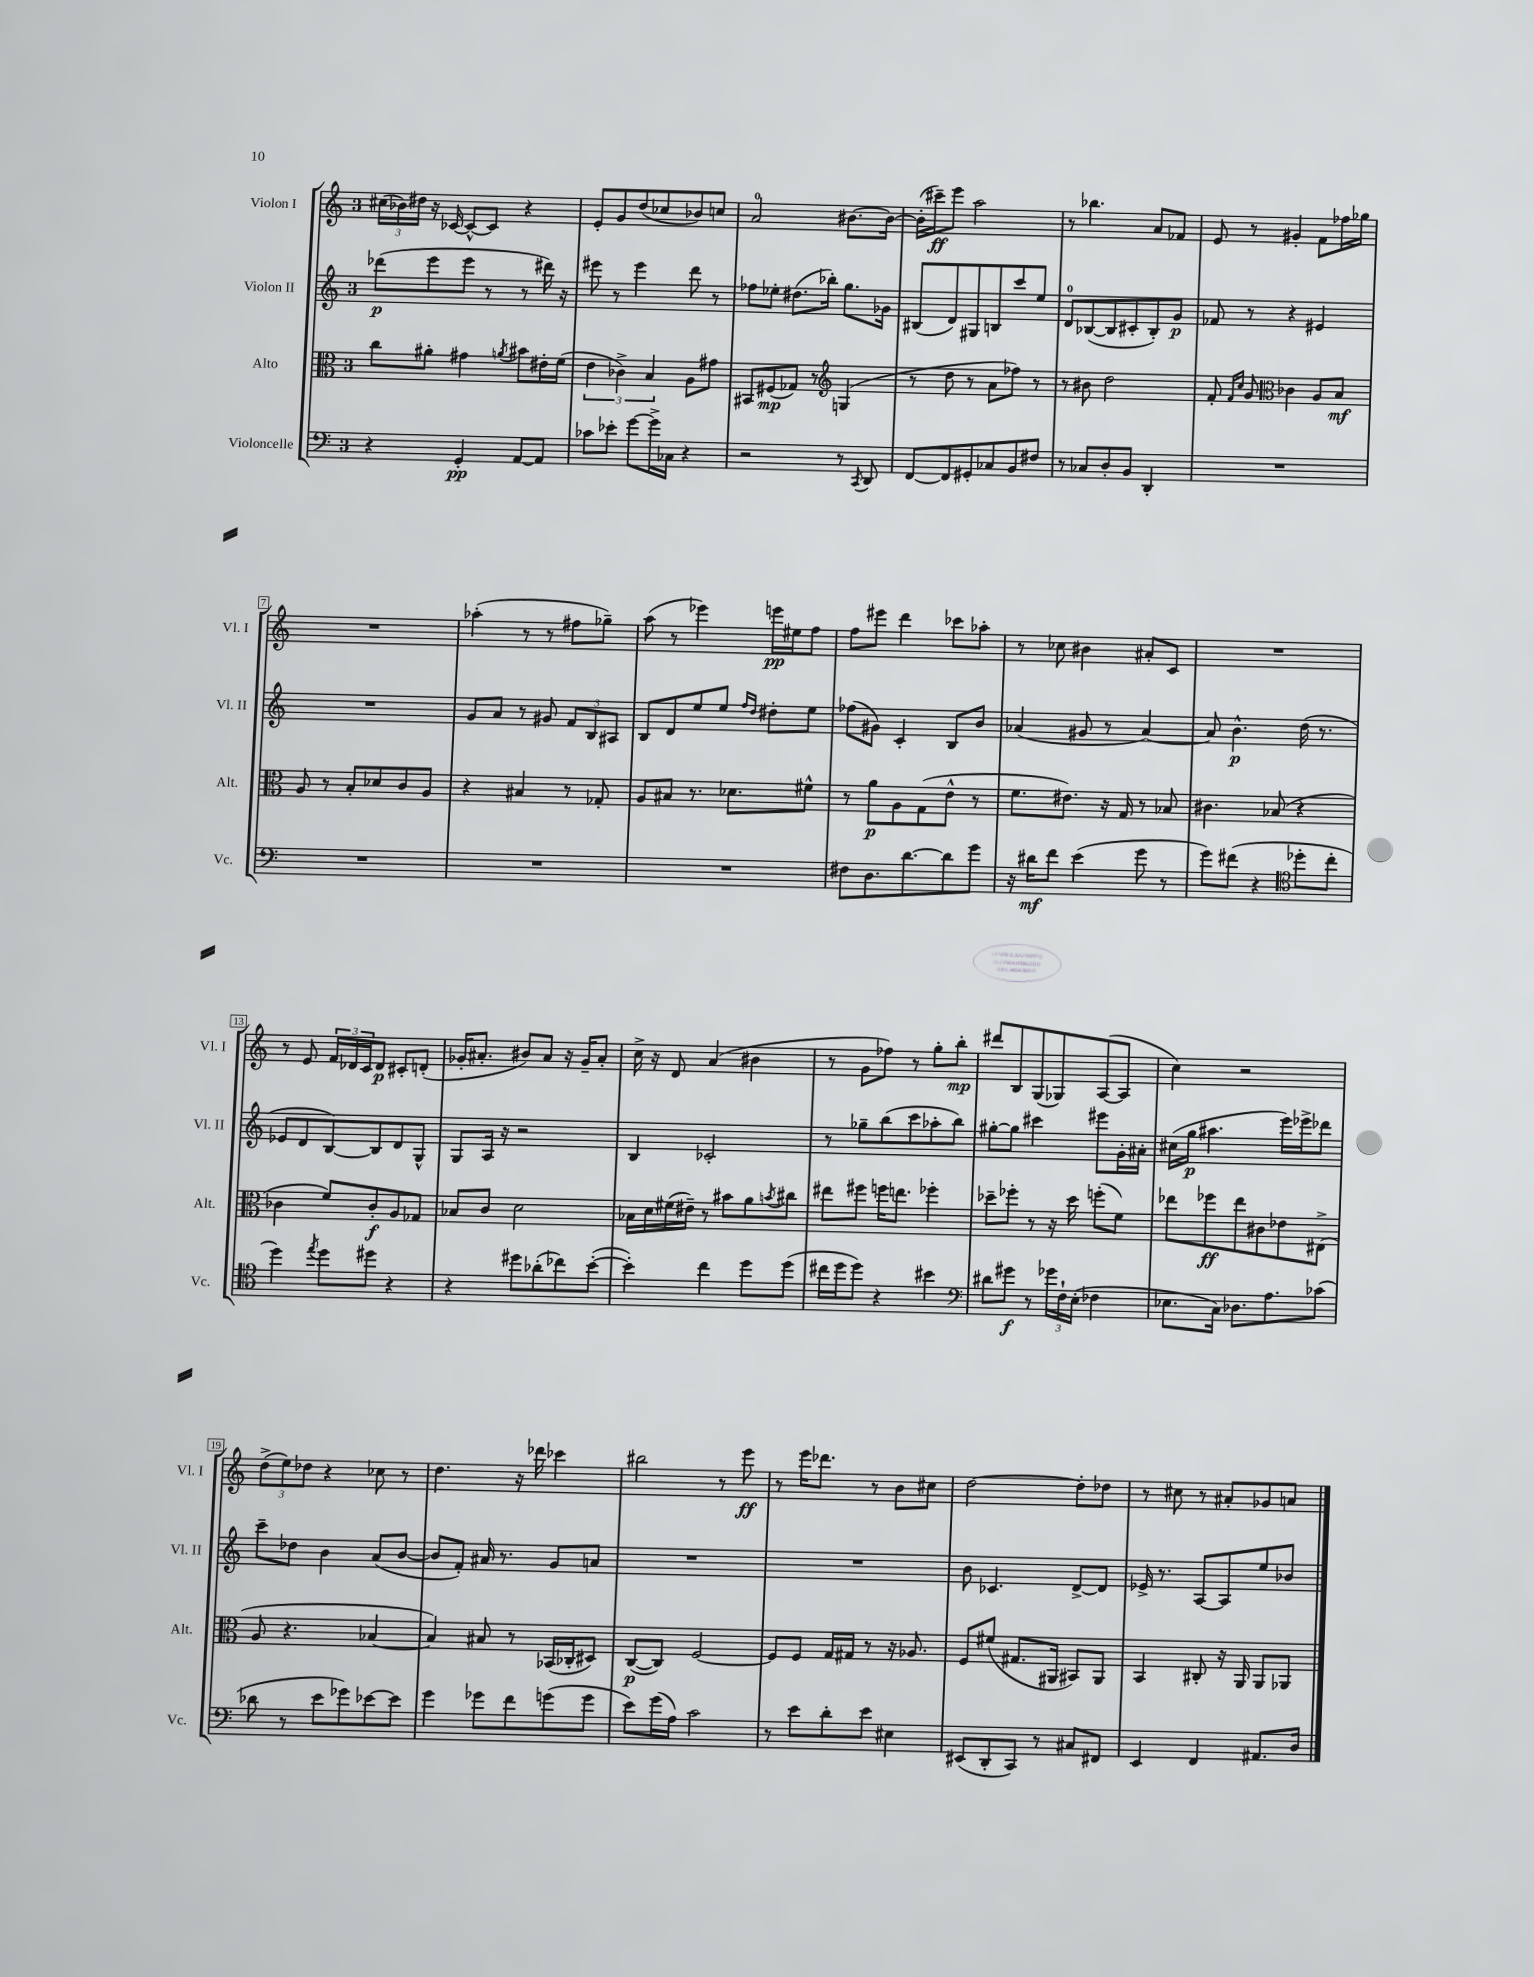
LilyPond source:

<<
\new StaffGroup <<
\new Staff = "s0" \with { instrumentName = "Violon I" shortInstrumentName = "Vl. I" } {
    \clef treble \key c \major \once \override Staff.TimeSignature.style = #'single-digit \time 3/4
    \tuplet 3/2 { cis''16( bes'16) dis''16 } r16 ces'16~ ces'8~-^ ces'8 r4 |
    e'8-. g'8 d''8( ces''8 bes'8) c''8 |
    a'2-0 bis'8.~ bis'16~ |
    bis'16-.( cis'''16--\ff) e'''8 a''2 |
    r8 bes''4. a'8 fes'8 |
    e'8 r8 gis'4-. f'8 fes''16 ges''16 |
    R2. |
    aes''4-.( r8 r8 fis''8 ges''8--) |
    a''8( r8 ees'''4) e'''16\pp eis''16 f''8 |
    f''8 eis'''8 d'''4 ces'''8 aes''8-. |
    r8 ces''8 bis'4 ais'8-. c'8 |
    R2. |
    r8 e'8 \tuplet 3/2 { f'16 des'16 c'16 } des'8\p cis'8-. d'8-.( |
    ges'16-. ais'8.-. bis'8) ais'8 r16 ges'16-- ais'8-. |
    c''16-> r16 d'8 a'4( bis'4 |
    r8 g'8 fes''8) r8 g''8-. b''8-.\mp |
    dis'''8 b8 g8( ges8) a8~( a8 |
    c''4) r2 |
    \tuplet 3/2 { d''8->( e''8) des''8 } r4 ces''8 r8 |
    d''4. r16 des'''16 ces'''4 |
    bis''2 r8 e'''8\ff |
    r8 e'''16 des'''8. r8 b'8 cis''8 |
    d''2~ d''8-. des''8 |
    r8 cis''8 r8 ais'8-. ges'8 a'8 \bar "|." |
}
\new Staff = "s1" \with { instrumentName = "Violon II" shortInstrumentName = "Vl. II" } {
    \clef treble \key c \major \once \override Staff.TimeSignature.style = #'single-digit \time 3/4
    des'''8\p( e'''8 e'''8 r8 r8 dis'''16) r16 |
    eis'''8 r8 eis'''4 d'''8 r8 |
    fes''8 ees''8-. dis''8.( bes''16-.) g''8. ges'16 |
    bis8( d'8) gis8 b8 c'''8 e''8 |
    d'8-0 bes8~( bes8 cis'8-. bes8-.) g'8\p |
    fes'8 r8 r4 eis'4 |
    R2. |
    g'8 a'8 r8 gis'8 \tuplet 3/2 { f'8 b8 ais8 } |
    b8 d'8 e''8 e''8 \grace { f''16 d''16 } dis''8-. e''8 |
    fes''8( gis'8) c'4-. b8 b'8 |
    aes'4( gis'8 r8 aes'4~) |
    aes'8 b'4.-^\p d''16( r8. |
    ees'8 d'8 b8~) b8 d'8 g8-^ |
    g8 a16 r16 r2 |
    b4 ces'2-. |
    r8 ges''8-- b''8( c'''8 aes''8-. b''8) |
    gis''8~-. gis''8 cis'''4 eis'''8 g'16-. ais'16-. |
    cis''16( g''16\p ais''4. e'''16) ees'''16-> des'''8 |
    c'''8-- des''8 b'4 a'8( b'8~ |
    b'8 f'8-.) ais'16 r8. g'8 a'8 |
    R2. |
    R2. |
    b'8 ces'4. d'8~-> d'8 |
    ees'16-> r8. a8~ a8 e''8 bes'8 \bar "|." |
}
\new Staff = "s2" \with { instrumentName = "Alto" shortInstrumentName = "Alt." } {
    \clef alto \key c \major \once \override Staff.TimeSignature.style = #'single-digit \time 3/4
    c''8 ais'8-. gis'4 \acciaccatura { a'8 } bis'8 eis'16-. f'16( |
    \tuplet 3/2 { e'4 ces'4->) b4 } a8 gis'8 |
    bis,8 fis8\mp( ges8) r8 \clef treble g4( |
    r8 d''8 r8 a'8 fes''8) r8 |
    r8 bis'8 d''2 |
    f'8-. \grace { f'16 c''16 } g'8 \clef alto ces'4 a8 b8\mf |
    a8 r8 b8-. des'8 c'8 a8 |
    r4 bis4 r8 ges8-. |
    a8 bis8 r8. des'8. fis'8-^ |
    r8 a'8\p a8 g8( e'8-^ r8 |
    f'8. eis'8.) r16 g16 r8 bes8 |
    cis'4. bes8( r4 |
    ces'4 f'8) ces'8-.\f a8 ges8 |
    bes8 c'8 d'2 |
    bes16 d'16 fis'16( eis'16--) r8 bis'8 a'8 \acciaccatura { b'8 } cis''8 |
    eis''8 fis''8 f''16 e''8. fes''4-. |
    des''8-- fes''8-. r8 r16 des''16 f''8-.( f'8) |
    ees''8 fes''8\ff ees''8 cis'8 ees'8 eis8->( |
    a8 r4. bes4~ |
    bes4) bis8 r8 bes,16( ces16-. dis8) |
    c8~\p( c8) f2~ |
    f8 f8 g16 gis16 r8 r16 aes8. |
    f8 fis'8( gis8. ais,16 bis,8) ais,8 |
    b,4 cis8-. r16 a,16 a,8 aes,8 \bar "|." |
}
\new Staff = "s3" \with { instrumentName = "Violoncelle" shortInstrumentName = "Vc." } {
    \clef bass \key c \major \once \override Staff.TimeSignature.style = #'single-digit \time 3/4
    r4 g,4-.\pp a,8~ a,8 |
    ces'8 ees'8-. g'8~ g'16-> ces16 r4 |
    r2 r8 \acciaccatura { c,8 } d,8 |
    f,8~ f,8 gis,8-. ces8 b,8 fis8 |
    r8 ces8 d8-. b,8 d,4-. |
    R2. |
    R2. |
    R2. |
    R2. |
    fis8 d8. d'8.~ d'8 g'8 |
    r16 dis'16\mf f'8 e'4( g'8 r8 |
    g'8) fis'8( r4 \clef tenor des''8-. c''8-. |
    d''4) \acciaccatura { e''8 } d''8 dis''8 r4 |
    r4 dis''8 aes'8-.( ces''8) b'8~-.( |
    b'4-.) c''4 d''8 d''8( |
    cis''16 d''16 d''8) r4 bis'4 |
    \clef bass dis'8 gis'8\f r8 \tuplet 3/2 { ges'16 f16-! e16-.( } fes4 |
    ees8. c16) des8. a8. ces'8( |
    des'8 r8 e'8 ges'8) ees'8~ ees'8 |
    g'4 ges'8 f'8 g'8( g'8 |
    e'8) g'16( a16) c'2 |
    r8 e'8 d'8-. e'8 eis4 |
    eis,8( d,8-. c,8) r8 cis8 fis,8 |
    e,4 f,4 ais,8. d16 \bar "|." |
}
>>
>>
\layout { \context { \Score \override BarNumber.stencil = #(make-stencil-boxer 0.1 0.3 ly:text-interface::print) } }
